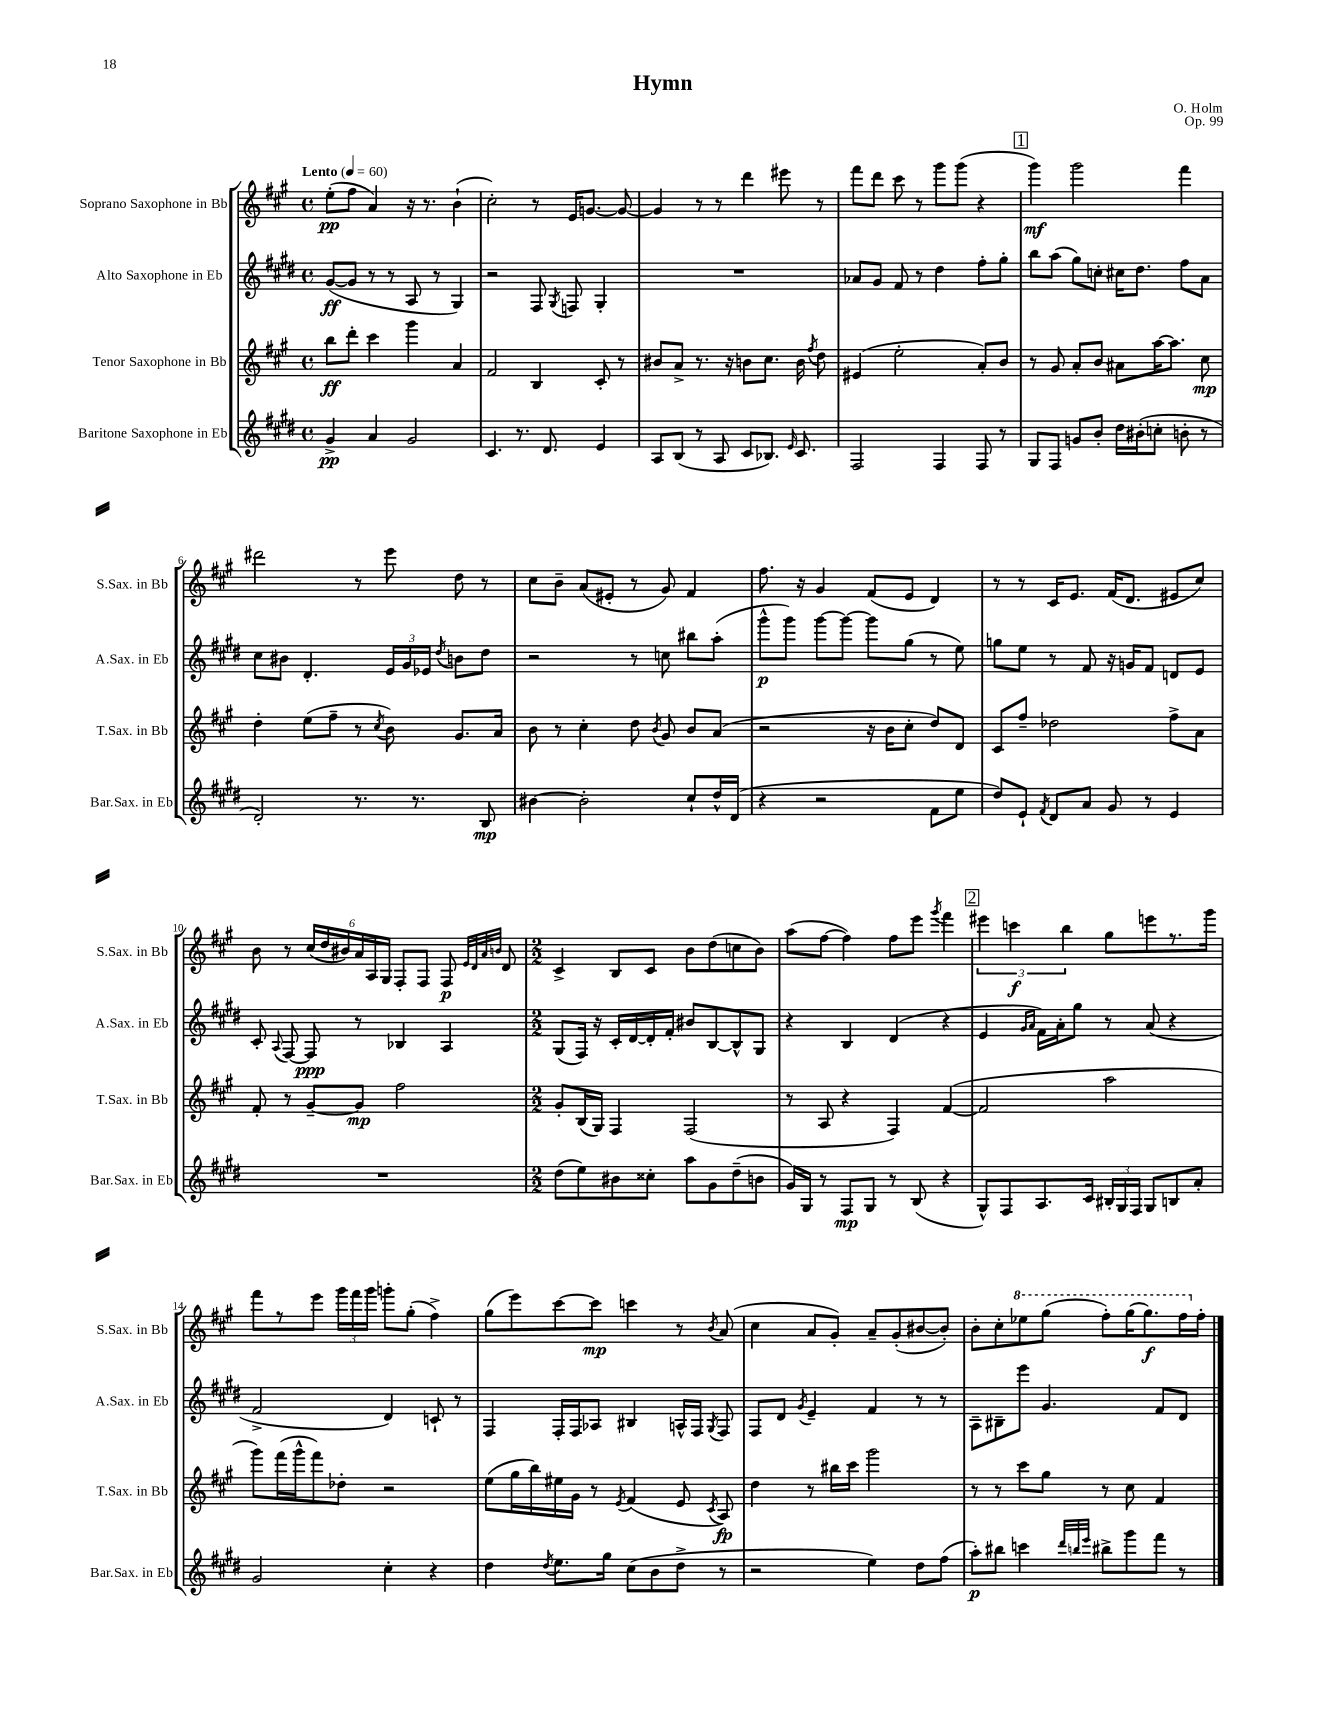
\header { title = "Hymn" composer = "O. Holm" opus = "Op. 99" }
<<
\new StaffGroup <<
\new Staff = "s0" \with { instrumentName = "Soprano Saxophone in Bb" shortInstrumentName = "S.Sax. in Bb" } {
    \clef treble \key a \major \defaultTimeSignature \time 4/4 \tempo "Lento" 4 = 60
    \autoBeamOff e''8[-.\pp( fis''8] a'4) r16 r8. b'4-!( |
    cis''2-.) r8 e'16[ g'8.]~ g'8~ |
    g'4 r8 r8 d'''4 eis'''8 r8 |
    fis'''8[ d'''8] cis'''8 r8 gis'''8[ gis'''8]( r4 |
    \mark \markup { \box "1" } gis'''4\mf) gis'''2 fis'''4 |
    dis'''2 r8 e'''8 d''8 r8 |
    cis''8[ b'8]-- a'8[( eis'8]-. r8 gis'8) fis'4 |
    fis''8. r16 gis'4 fis'8[( e'8] d'4) |
    r8 r8 cis'16[ e'8.] fis'16[( d'8.] eis'8[ cis''8]) |
    b'8 r8 \tuplet 6/4 { cis''16[( d''16 bis'16) a'16 a16 gis16] } fis8[-. fis8] fis8\p \grace { e'32[ d'32 a'32 b'32] } d'8 |
    \numericTimeSignature \time 2/2 cis'4-> b8[ cis'8] b'8[ d''8( c''8 b'8]) |
    a''8[( fis''8]~ fis''4) fis''8[ e'''8] \acciaccatura { gis'''8 } fis'''4 |
    \mark \markup { \box "2" } \tuplet 3/2 { eis'''4 c'''4\f b''4 } gis''8[ e'''8 r8. gis'''16] |
    fis'''8[ r8 e'''8] \tuplet 3/2 { gis'''16[ fis'''16 gis'''16] } g'''8[-. gis''8]-.( fis''4->) |
    gis''8[( e'''8) cis'''8~ cis'''8]\mp c'''4 r8 \acciaccatura { b'8 } a'8( |
    cis''4 a'8[ gis'8]-.) a'8[-- gis'8-.( bis'8~ bis'8]-.) |
    b'8[-. cis''8-. \ottava #1 ees'''8 gis'''8]( fis'''8[-.) gis'''16( gis'''8.\f) fis'''16 \ottava #0 fis''16]-. \bar "|." |
}
\new Staff = "s1" \with { instrumentName = "Alto Saxophone in Eb" shortInstrumentName = "A.Sax. in Eb" } {
    \clef treble \key e \major \defaultTimeSignature \time 4/4
    \autoBeamOff gis'8[~\ff( gis'8] r8 r8 a8 r8 gis4) |
    r2 fis8 \acciaccatura { gis8 } f8 gis4-. |
    R1 |
    aes'8[ gis'8] fis'8 r8 dis''4 fis''8[-. gis''8]-. |
    \mark \markup { \box "1" } b''8[ a''8]( gis''8[) c''8]-. cis''16[ dis''8.] fis''8[ a'8] |
    cis''8[ bis'8] dis'4.-. \tuplet 3/2 { e'16[ gis'16 ees'16] } \acciaccatura { dis''8 } b'8[ dis''8] |
    r2 r8 c''8 bis''8[ a''8]-.( |
    gis'''8[-^\p gis'''8]) gis'''8[~ gis'''8]~ gis'''8[ gis''8]( r8 e''8) |
    g''8[ e''8] r8 fis'8 r16 g'16[ fis'8] d'8[ e'8] |
    cis'8-. \appoggiatura { a8 } fis8~ fis8\ppp r8 bes4 a4 |
    \numericTimeSignature \time 2/2 gis8[( fis16]) r16 cis'16[-. dis'16~ dis'16-. fis'16]-. bis'8[ b8~ b8-^ gis8] |
    r4 b4 dis'4( r4 |
    \mark \markup { \box "2" } e'4 \grace { gis'16[ a'16] } fis'16[) a'16-. gis''8] r8 a'8( r4 |
    fis'2-> dis'4) c'8-! r8 |
    fis4 fis16[-. fis16 aes8] bis4 a16[-^ fis16] \acciaccatura { gis8 } fis8 |
    fis8[ dis'8] \acciaccatura { gis'8 } e'4-- fis'4 r8 r8 |
    a8[-- bis8-- e'''8] gis'4. fis'8[ dis'8] \bar "|." |
}
\new Staff = "s2" \with { instrumentName = "Tenor Saxophone in Bb" shortInstrumentName = "T.Sax. in Bb" } {
    \clef treble \key a \major \defaultTimeSignature \time 4/4
    \autoBeamOff b''8[\ff d'''8]-. cis'''4 gis'''4 a'4 |
    fis'2 b4 cis'8-. r8 |
    bis'8[ a'8]-> r8. r16 b'8[ cis''8.] b'16 \acciaccatura { fis''8 } d''8 |
    eis'4( e''2-. a'8[-.) b'8] |
    \mark \markup { \box "1" } r8 gis'8 a'8[-. b'8] ais'8[ a''16~ a''8.] cis''8\mp |
    d''4-. e''8[( fis''8]-- r8 \acciaccatura { cis''8 } b'8) gis'8.[ a'16] |
    b'8 r8 cis''4-. d''8 \acciaccatura { b'8 } gis'8 b'8[ a'8]( |
    r2 r16 b'16[ cis''8]-. d''8[) d'8] |
    cis'8[ fis''8]-- des''2 fis''8[-> a'8] |
    fis'8-. r8 gis'8[~-- gis'8]\mp fis''2 |
    \numericTimeSignature \time 2/2 gis'8[-. b16( gis16]) fis4 fis2( |
    r8 a8 r4 fis4) fis'4~( |
    \mark \markup { \box "2" } fis'2 a''2 |
    gis'''8[) fis'''16( gis'''16-^ fis'''8) des''8]-. r2 |
    e''8[( gis''16 b''16) eis''16 gis'16] r8 \acciaccatura { e'8 } fis'4( e'8 \acciaccatura { cis'8 } a8\fp) |
    d''4 r8 bis''16[ cis'''16] gis'''2 |
    r8 r8 cis'''8[ gis''8] r8 cis''8 fis'4 \bar "|." |
}
\new Staff = "s3" \with { instrumentName = "Baritone Saxophone in Eb" shortInstrumentName = "Bar.Sax. in Eb" } {
    \clef treble \key e \major \defaultTimeSignature \time 4/4
    \autoBeamOff gis'4->\pp a'4 gis'2 |
    cis'4. r8. dis'8. e'4 |
    a8[ b8]( r8 a8 cis'8[ bes8.]) \grace { e'16 } cis'8. |
    fis2 fis4 fis8 r8 |
    \mark \markup { \box "1" } gis8[ fis8] g'8[ b'8]-. dis''16[ bis'16-.( c''8]-. b'8-. r8 |
    dis'2-.) r8. r8. b8\mp |
    bis'4~ bis'2-. cis''8[-! dis''16-^ dis'16]( |
    r4 r2 fis'8[ e''8] |
    dis''8[) e'8]-! \acciaccatura { fis'8 } dis'8[ a'8] gis'8 r8 e'4 |
    R1 |
    \numericTimeSignature \time 2/2 dis''8[( e''8) bis'8 cisis''8]-. a''8[ gis'8 dis''8--( b'8] |
    gis'16[) gis16] r8 fis8[\mp gis8] r8 b8( r4 |
    \mark \markup { \box "2" } gis8[-^) fis8 a8. cis'16] \tuplet 3/2 { bis16[-. gis16 fis16] } gis8[ b8 a'8]-. |
    gis'2 cis''4-. r4 |
    dis''4 \acciaccatura { dis''8 } e''8.[ gis''16] cis''8[( b'8 dis''8]-> r8 |
    r2 e''4) dis''8[ fis''8]( |
    a''8[-.\p) bis''8] c'''4 \grace { dis'''32[ b''32 e'''32] } bis''8[-> gis'''8 fis'''8] r8 \bar "|." |
}
>>
>>
